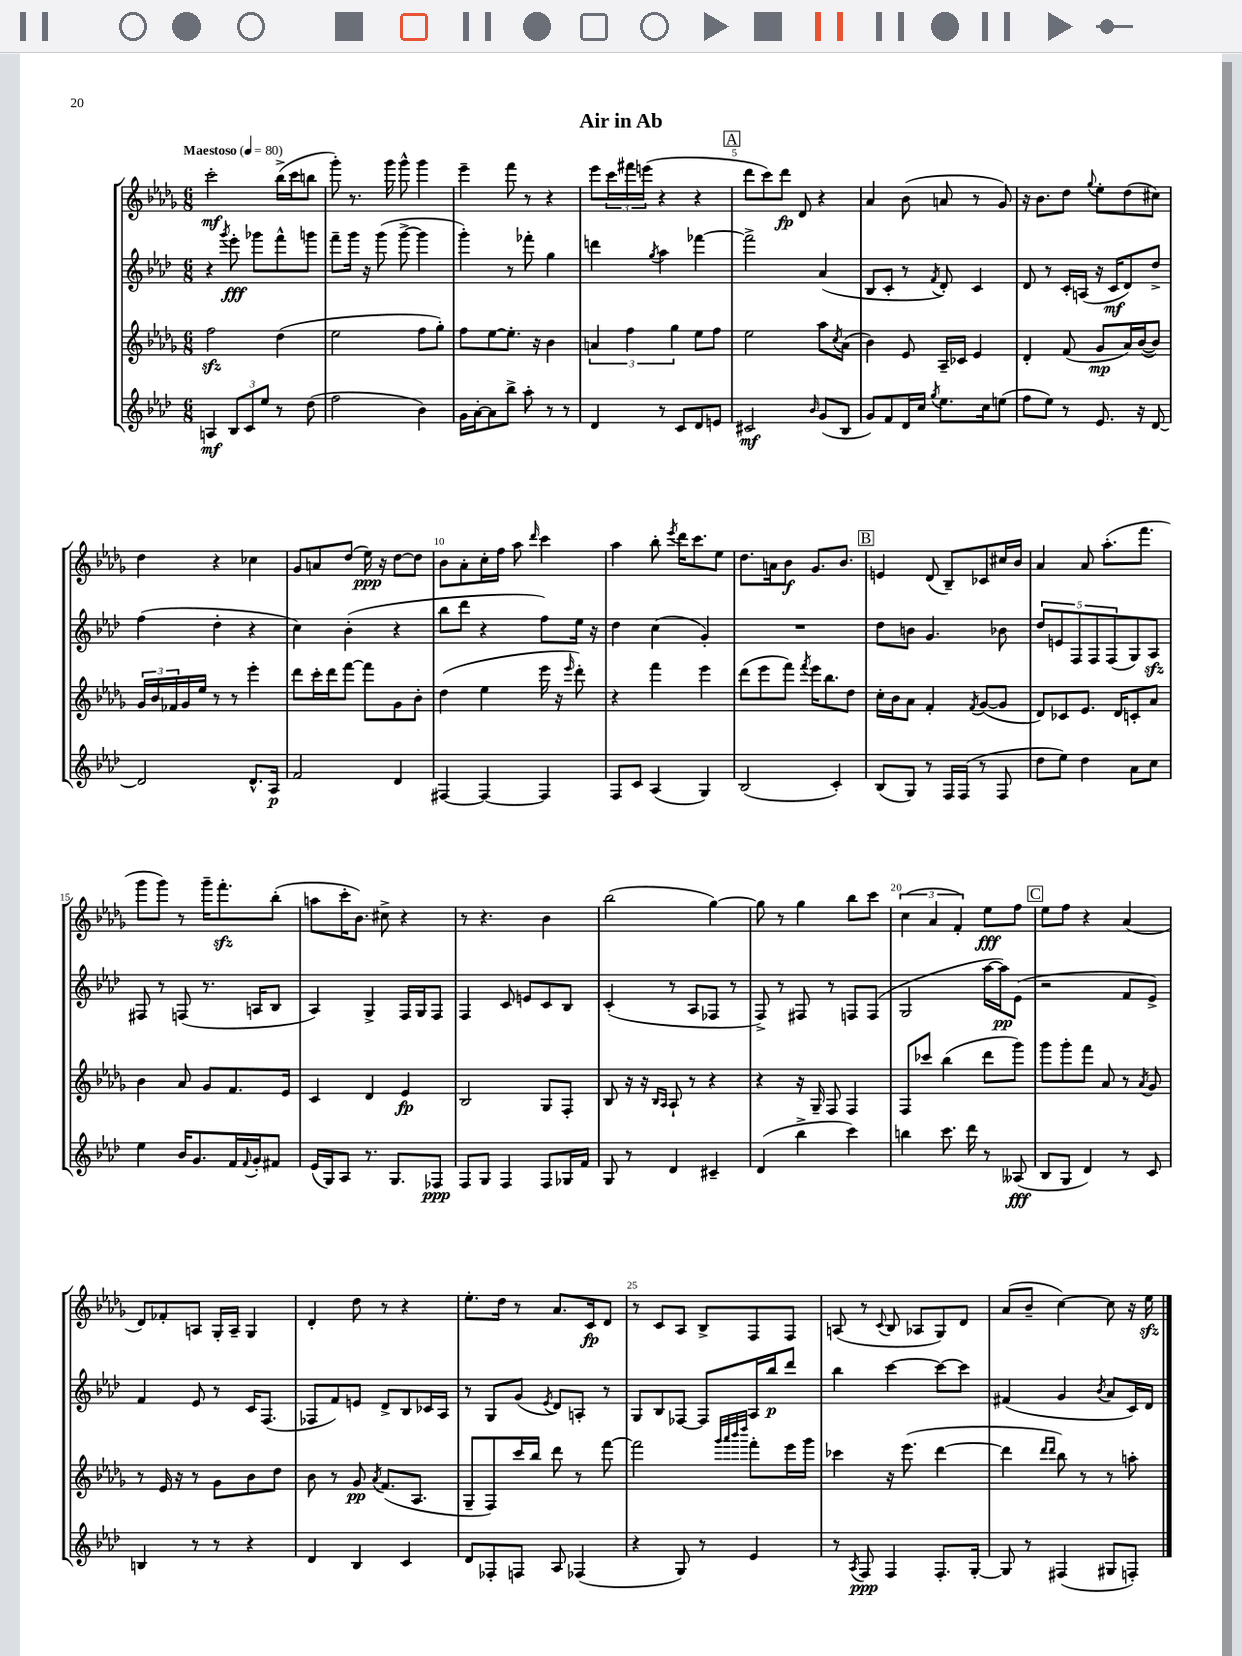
\header { title = "Air in Ab" }
<<
\new StaffGroup <<
\new Staff = "s0" {
    \clef treble \key des \major \numericTimeSignature \time 6/8 \tempo "Maestoso" 4 = 80
    c'''2-.\mf bes''16->( c'''16 b''8 |
    ges'''8-.) r8. ges'''16 ges'''8-^ ges'''4 |
    ees'''4-- f'''8 r8 r4 |
    ees'''8 \tuplet 3/2 { c'''16 fis'''16 e'''16( } r4 r4 |
    \mark \markup { \box "A" } des'''8 c'''8) des'''8\fp des'8 r4 |
    aes'4 bes'8( a'8 r8 ges'8) |
    r16 bes'8. des''8 \appoggiatura { ges''8 } ees''8-. des''8( cis''8) |
    des''4 r4 ces''4 |
    ges'8 a'8 des''8( ees''16\ppp) r16 des''8~ des''8 |
    bes'8 aes'8-. c''16-. f''16 aes''8 \grace { des'''16 } c'''4 |
    aes''4 bes''8-. \acciaccatura { ees'''8 } des'''16 c'''8. ees''8 |
    des''8. a'16 bes'8\f ges'8. bes'8. |
    \mark \markup { \box "B" } e'4 des'8( bes8--) ces'8 cis''16 bes'16 |
    aes'4 aes'8 aes''8.-.( f'''8. |
    ges'''8 ges'''8) r8 ges'''16-- f'''8.-.\sfz bes''8-.( |
    a''8 c'''16-. bes'8.) cis''8-> r4 |
    r8 r4. bes'4 |
    bes''2( ges''4~) |
    ges''8 r8 ges''4 bes''8 c'''8 |
    \tuplet 3/2 { c''4( aes'4 f'4-.) } ees''8\fff f''8 |
    \mark \markup { \box "C" } ees''8 f''8 r4 aes'4( |
    des'8) fes'8-. a8 ges16-. a16-- ges4 |
    des'4-. des''8 r8 r4 |
    ees''8.-. des''16 r8 aes'8. c'16\fp des'8 |
    r8 c'8 aes8 bes8-> f8 f8 |
    a8( r8 \appoggiatura { c'8 } bes8 aes8 ges8) des'8 |
    aes'8( bes'8-- c''4~) c''8 r16 ees''16\sfz \bar "|." |
}
\new Staff = "s1" {
    \clef treble \key aes \major \numericTimeSignature \time 6/8
    r4 \acciaccatura { g'''8 } ees'''8-.\fff ges'''8 f'''8-^ g'''8 |
    f'''8-- g'''16 r16 g'''8( g'''8~-> g'''4 |
    g'''4-.) r8 fes'''8-. g''4 |
    d'''4 \acciaccatura { g''8 } aes''4 fes'''4~ |
    \mark \markup { \box "A" } fes'''2-> aes'4( |
    bes8 c'8-. r8 \acciaccatura { f'8 } des'8-.) c'4 |
    des'8 r8 c'16-. a16( r16 c'16\mf des'8) des''8-> |
    f''4( des''4-. r4 |
    c''4) bes'4-.( r4 |
    bes''8 des'''8 r4 f''8) ees''16 r16 |
    des''4 c''4( g'4-.) |
    R2. |
    \mark \markup { \box "B" } des''8 b'8 g'4. bes'8 |
    \tuplet 5/4 { des''8 e'8 f8 f8 f8( } g8) aes8\sfz |
    fis8 r8 f8( r8. a16 bes8 |
    aes4) g4-> f16 g16 f8 |
    f4 c'8 e'8 c'8 bes8 |
    c'4-.( r8 aes8 fes8 r8 |
    f8->) r8 fis8 r8 f8 f8( |
    g2 aes''16~ aes''16\pp) ees'8( |
    \mark \markup { \box "C" } r2 f'8 ees'8->) |
    f'4 ees'8 r8 c'16 f8.( |
    fes8 f'8) e'8 des'8-> bes8 ces'16 aes16 |
    r8 g8 g'8( \acciaccatura { ees'8 } des'8) a8-. r8 |
    g8 bes8 fes8~ fes8 aes16 bes''16\p des'''8 |
    bes''4 c'''4~ c'''8~ c'''8 |
    fis'4( g'4 \acciaccatura { bes'8 } aes'8 c'16) des'16 \bar "|." |
}
\new Staff = "s2" {
    \clef treble \key des \major \numericTimeSignature \time 6/8
    f''2\sfz des''4( |
    ees''2 f''8 ges''8-.) |
    f''8 ees''8~ ees''8.-. r16 bes'4 |
    \tuplet 3/2 { a'4 f''4 ges''4 } ees''8 f''8 |
    \mark \markup { \box "A" } ees''2 aes''8 \acciaccatura { c''8 } aes'8( |
    bes'4) ees'8 aes16-- ces'16 ees'4 |
    des'4-. f'8( ges'8\mp aes'16) bes'16~( bes'8) |
    \tuplet 3/2 { ges'16 bes'16 fes'16 } ges'16 ees''16 r8 r8 ees'''4-. |
    des'''8 c'''16-. des'''16 f'''8~ f'''8 ges'8 bes'8-. |
    des''4( ees''4 ees'''16 r16 \grace { ees'''16 } des'''8-.) |
    r4 f'''4 ees'''4 |
    des'''8( ees'''8 f'''8) \acciaccatura { f'''8 } ees'''16 bes''8. des''8 |
    \mark \markup { \box "B" } c''16-. bes'16 aes'8 f'4-. \acciaccatura { f'8 } ges'8~( ges'8 |
    des'8) ces'8 ees'8. des'16 c'8-. aes'8 |
    bes'4 aes'8 ges'8 f'8. ees'16 |
    c'4 des'4 ees'4\fp |
    bes2 ges8 f8-. |
    bes8 r16 r16 \grace { bes16 aes16 } aes8-! r8 r4 |
    r4 r16 ges16-- f8 f4 |
    f8 ces'''8 bes''4( des'''8 ges'''8) |
    \mark \markup { \box "C" } ges'''8 ges'''8-. f'''8 aes'8 r8 \acciaccatura { aes'8 } ges'8 |
    r8 ees'16 r16 r8 ges'8 bes'8 des''8 |
    bes'8 r8 ges'8\pp \acciaccatura { aes'8 } f'8.( aes8. |
    ges8-- f8) c'''16 bes''16 des'''8 r8 f'''8~ |
    f'''2 \grace { ges'''32 aes'''32 bes'''32 des''''32 } f'''8-. ees'''16 ges'''16 |
    ces'''4 r16 ees'''8.( des'''4~ |
    des'''4 \grace { des'''16 des'''16 } bes''8) r8 r8 a''8-. \bar "|." |
}
\new Staff = "s3" {
    \clef treble \key aes \major \numericTimeSignature \time 6/8
    a4\mf \tuplet 3/2 { bes8 c'8 ees''8 } r8 des''8( |
    f''2 bes'4) |
    g'16 aes'16~-. aes'8 bes''8-> aes''8-. r8 r8 |
    des'4 r8 c'8 des'8 e'8 |
    \mark \markup { \box "A" } cis'2\mf \grace { bes'16 } g'8( bes8 |
    g'8) f'8 des'16 c''16 \acciaccatura { g''8 } ees''8. c''16 e''8( |
    f''8 ees''8) r8 ees'8. r16 des'8~ |
    des'2 des'8.-^ aes16\p |
    f'2 des'4 |
    fis4~ fis4~ fis4 |
    f8 c'8 aes4( g4) |
    bes2( c'4-.) |
    \mark \markup { \box "B" } bes8( g8) r8 f16 f16( r8 f8 |
    des''8 ees''8) des''4 aes'8 c''8 |
    ees''4 bes'16 g'8. f'16 \appoggiatura { f'8 } g'16-. fis'8 |
    ees'16( g16) aes8 r8. g8. fes8\ppp |
    f8 g8 f4 f8 ges16 f'16 |
    g8 r8 des'4 cis'4-- |
    des'4( bes''4-> c'''4) |
    b''4 c'''8. des'''16 r8 aeses8\fff( |
    \mark \markup { \box "C" } bes8 g8 des'4) r8 c'8 |
    b4 r8 r8 r4 |
    des'4 bes4 c'4 |
    des'8 fes8-. f8 aes8 fes4( |
    r4 g8) r8 ees'4 |
    r8 \acciaccatura { aes8 } f8\ppp f4 f8.-. g16~-. |
    g8 r8 fis4( gis8 f8-.) \bar "|." |
}
>>
>>
\layout { \context { \Score \override BarNumber.break-visibility = ##(#f #t #t) barNumberVisibility = #(every-nth-bar-number-visible 5) } }
